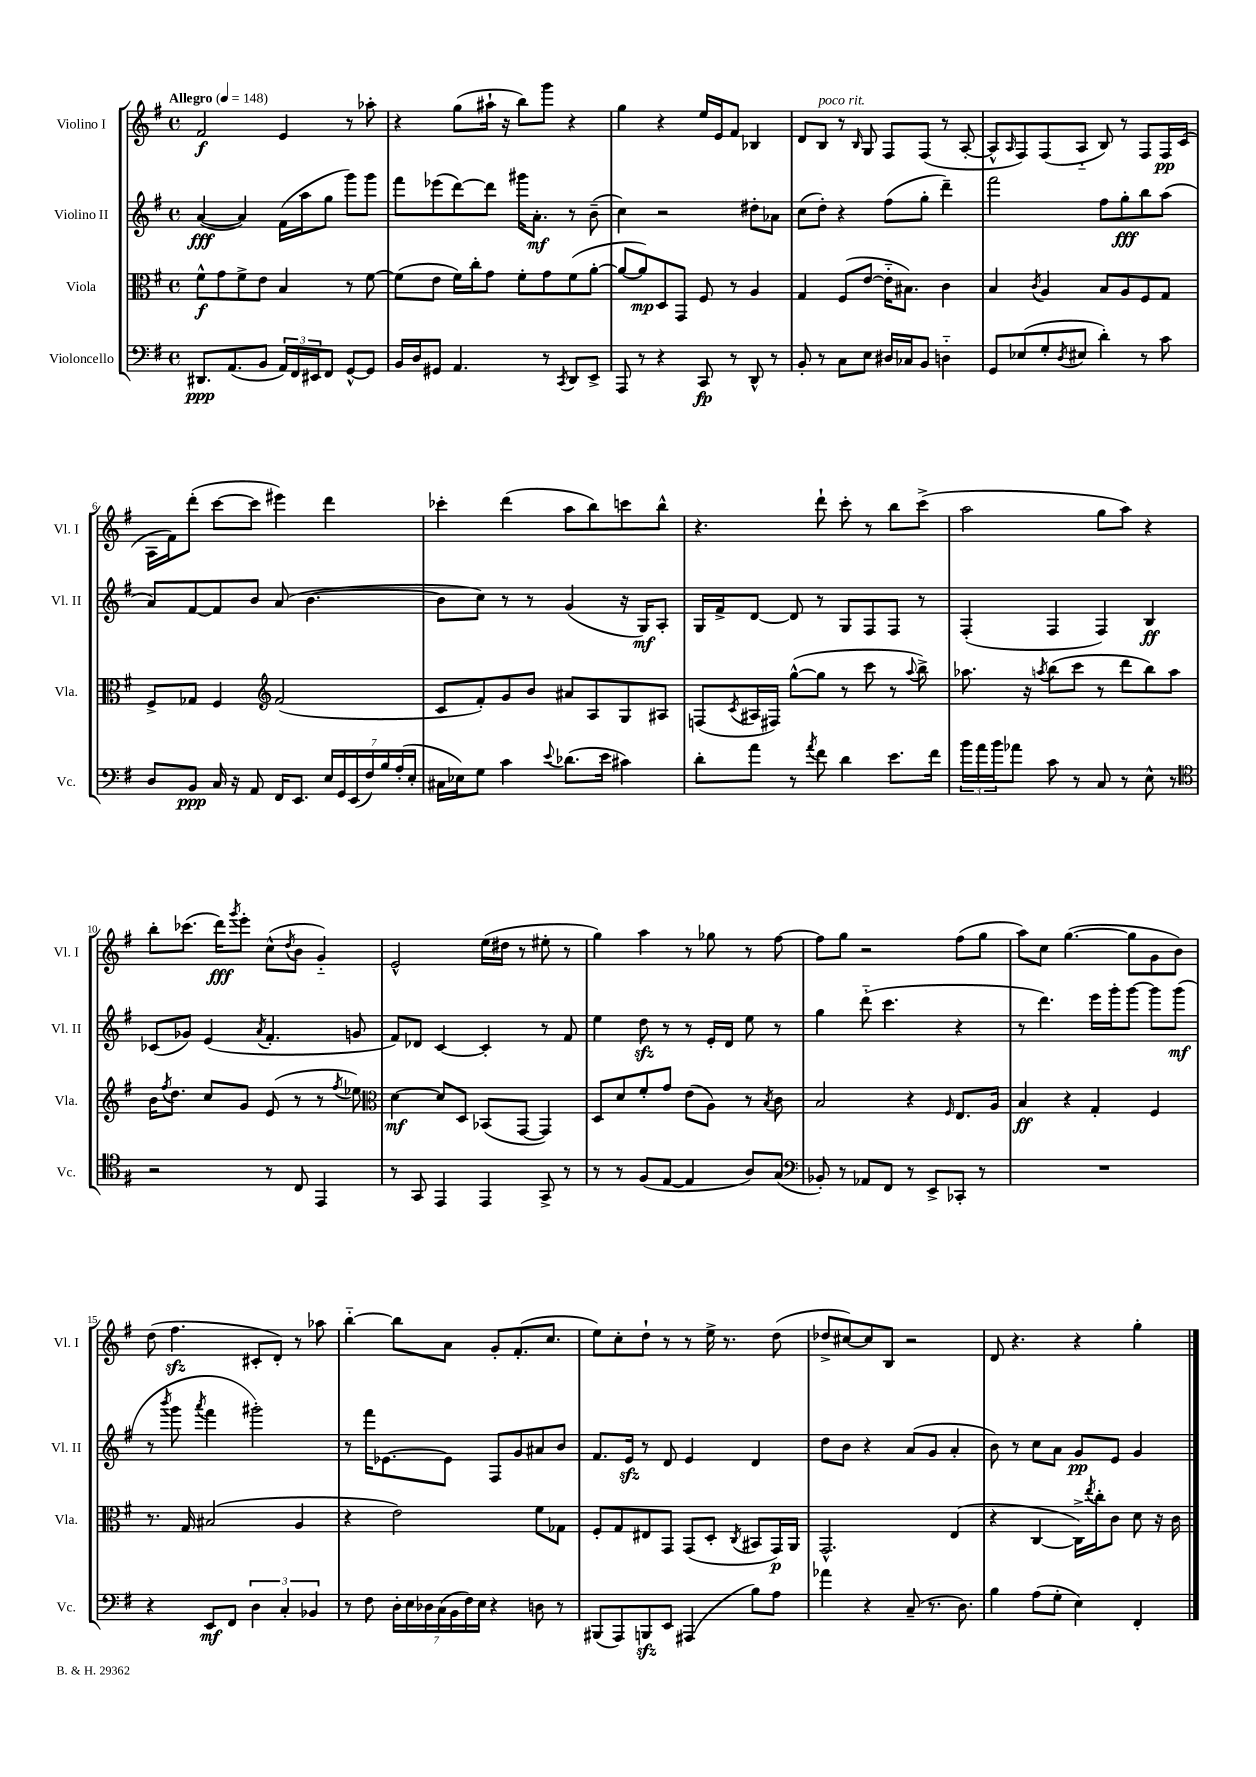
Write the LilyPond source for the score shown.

<<
\new StaffGroup <<
\new Staff = "s0" \with { instrumentName = "Violino I" shortInstrumentName = "Vl. I" } {
    \clef treble \key g \major \defaultTimeSignature \time 4/4 \tempo "Allegro" 4 = 148
    fis'2\f e'4 r8 aes''8-. |
    r4 g''8( ais''16-! r16 b''8) g'''8 r4 |
    g''4 r4 e''16 e'16 fis'8 bes4 |
    d'8 b8^\markup { \italic "poco rit." } r8 \grace { b16 } g8 fis8 fis8( r8 a8~-. |
    a8-^ \grace { a16 } fis8) fis8( a8-_ b8) r8 fis8 fis16\pp c'16( |
    a16 fis'16) d'''8-.( c'''8~ c'''8 eis'''4) d'''4 |
    ces'''4-. d'''4( a''8 b''8) c'''8 b''8-^ |
    r4. d'''8-! c'''8-. r8 b''8 c'''8->( |
    a''2 g''8 a''8) r4 |
    b''8-. ces'''8.( d'''16\fff) \acciaccatura { g'''8 } e'''8-. c''8-^( \acciaccatura { d''8 } b'8 g'4-_) |
    e'2-^ e''16( dis''16 r8 eis''8-. r8 |
    g''4) a''4 r8 ges''8 r8 fis''8~ |
    fis''8 g''8 r2 fis''8( g''8 |
    a''8) c''8 g''4.~( g''8 g'8 b'8) |
    d''8( fis''4.\sfz cis'8-. d'8-.) r8 aes''8 |
    b''4~-_ b''8 a'8 g'8-. fis'8.-.( c''8. |
    e''8) c''8-. d''8-! r8 r8 e''16-> r8. d''8( |
    des''8-> cis''8~) cis''8 b8 r2 |
    d'8 r4. r4 g''4-. \bar "|." |
}
\new Staff = "s1" \with { instrumentName = "Violino II" shortInstrumentName = "Vl. II" } {
    \clef treble \key g \major \defaultTimeSignature \time 4/4
    a'4~\fff( a'4) fis'16( a''16 g''8 g'''8) g'''8 |
    fis'''8 ees'''8( d'''8~) d'''8 gis'''16 a'8.-.\mf r8 b'8--( |
    c''4) r2 dis''8-. aes'8 |
    c''8( d''8-.) r4 fis''8( g''8-. d'''4--) |
    fis'''2 fis''8 g''8-.\fff b''8 a''8( |
    a'8) fis'8~ fis'8 b'8 a'8( b'4.~ |
    b'8 c''8) r8 r8 g'4( r16 g16\mf) a8-. |
    g16 fis'16-> d'8~ d'8 r8 g8 fis8 fis8 r8 |
    fis4-.( fis4 fis4) b4\ff |
    ces'8( ges'8) e'4( \acciaccatura { a'8 } fis'4.-. g'8 |
    fis'8) des'8 c'4~ c'4-. r8 fis'8 |
    e''4 d''8\sfz r8 r8 e'16-. d'16 e''8 r8 |
    g''4 d'''8-_( c'''4. r4 |
    r8 d'''4.) e'''16 g'''16-. g'''8~ g'''8 g'''8\mf( |
    r8 \acciaccatura { b'''8 } g'''8 \acciaccatura { a'''8 } fis'''4 gis'''2-.) |
    r8 fis'''16 ees'8.~ ees'8 fis8 g'8 ais'8 b'8 |
    fis'8. e'16\sfz r8 d'8 e'4 d'4 |
    d''8 b'8 r4 a'8( g'8 a'4-. |
    b'8) r8 c''8 a'8 g'8\pp e'8 g'4 \bar "|." |
}
\new Staff = "s2" \with { instrumentName = "Viola" shortInstrumentName = "Vla." } {
    \clef alto \key g \major \defaultTimeSignature \time 4/4
    fis'8-^\f g'8 fis'8-> e'8 b4 r8 fis'8~ |
    fis'8( e'8 fis'16) c''16-. g'8 fis'8-. g'8 fis'8( a'8~-. |
    a'8~ a'8\mp) d8 g,8 fis8 r8 a4 |
    g4 fis8( e'8~ e'16-_ bis8.) c'4 |
    b4 \acciaccatura { c'8 } a4 b8 a8 fis8 g8 |
    fis8-> ges8 fis4 \clef treble fis'2( |
    c'8 fis'8-.) g'8 b'8 ais'8 a8 g8 ais8 |
    f8( \acciaccatura { c'8 } ais16 fis16) g''8~-^( g''8 r8 c'''8 r8 \appoggiatura { a''8 } b''8->) |
    aes''8. r16 \acciaccatura { a''8 } b''8( c'''8 r8 d'''8 b''8) a''8 |
    b'16 \acciaccatura { fis''8 } d''8. c''8 g'8 e'8( r8 r8 \acciaccatura { fis''8 } ees''8) |
    \clef alto d'4~\mf d'8 d8 bes,8( g,8~ g,4) |
    d8 d'8 fis'8-. g'8 e'8( a8) r8 \acciaccatura { b8 } c'8 |
    b2 r4 \grace { fis16 } e8. a16 |
    b4\ff r4 g4-. fis4 |
    r8. g16 bis2( a4 |
    r4 e'2) fis'8 ges8 |
    fis8-. g8 eis8 g,8 g,8( d8-. \acciaccatura { c8 } bis,8 g,16\p) a,16 |
    g,2.-^ e4( |
    r4 c4~ c16->) \acciaccatura { e''8 } c''16-. c'8 d'8 r16 c'16 \bar "|." |
}
\new Staff = "s3" \with { instrumentName = "Violoncello" shortInstrumentName = "Vc." } {
    \clef bass \key g \major \defaultTimeSignature \time 4/4
    dis,8.\ppp a,8.( b,8 \tuplet 3/2 { a,16) fis,16 eis,16 } fis,8 g,8~-^ g,8 |
    b,16 d16 gis,8 a,4. r8 \acciaccatura { c,8 } d,8 e,8-> |
    a,,8 r8 r4 c,8\fp r8 d,8-^ r8 |
    b,8-. r8 c8 e8 dis16 ces16 b,8 d4-_ |
    g,8 ees8( g8-. \acciaccatura { d8 } eis8 d'4-.) r8 c'8 |
    d8 b,8\ppp c16 r16 a,8 fis,16 e,8. \tuplet 7/4 { e16 g,16 e,16( fis16) b16 a16-.( e16-. } |
    cis16 ees16) g8 c'4 \appoggiatura { e'8 } des'8.( e'16 cis'4) |
    d'8-. a'8 r8 \acciaccatura { a'8 } fis'8 d'4 e'8. fis'16 |
    \tuplet 3/2 { b'16 a'16 b'16 } aes'8 c'8 r8 c8 r8 e8-^ r8 |
    \clef tenor r2 r8 c8 e,4 |
    r8 g,8 e,4 e,4 g,8-> r8 |
    r8 r8 fis8( e8~ e4 a8) g8( |
    \clef bass bes,8-.) r8 aes,8 fis,8 r8 e,8-> ces,8-. r8 |
    R1 |
    r4 e,8\mf fis,8 \tuplet 3/2 { d4 c4-. bes,4 } |
    r8 fis8 \tuplet 7/4 { d16-. e16 des16 c16( b,16 fis16) e16 } r4 d8 r8 |
    bis,,8( a,,8) b,,8\sfz e,8 ais,,4( b8) a8 |
    aes'4 r4 c8--( r8. d8.) |
    b4 a8( g8-. e4) fis,4-. \bar "|." |
}
>>
>>
